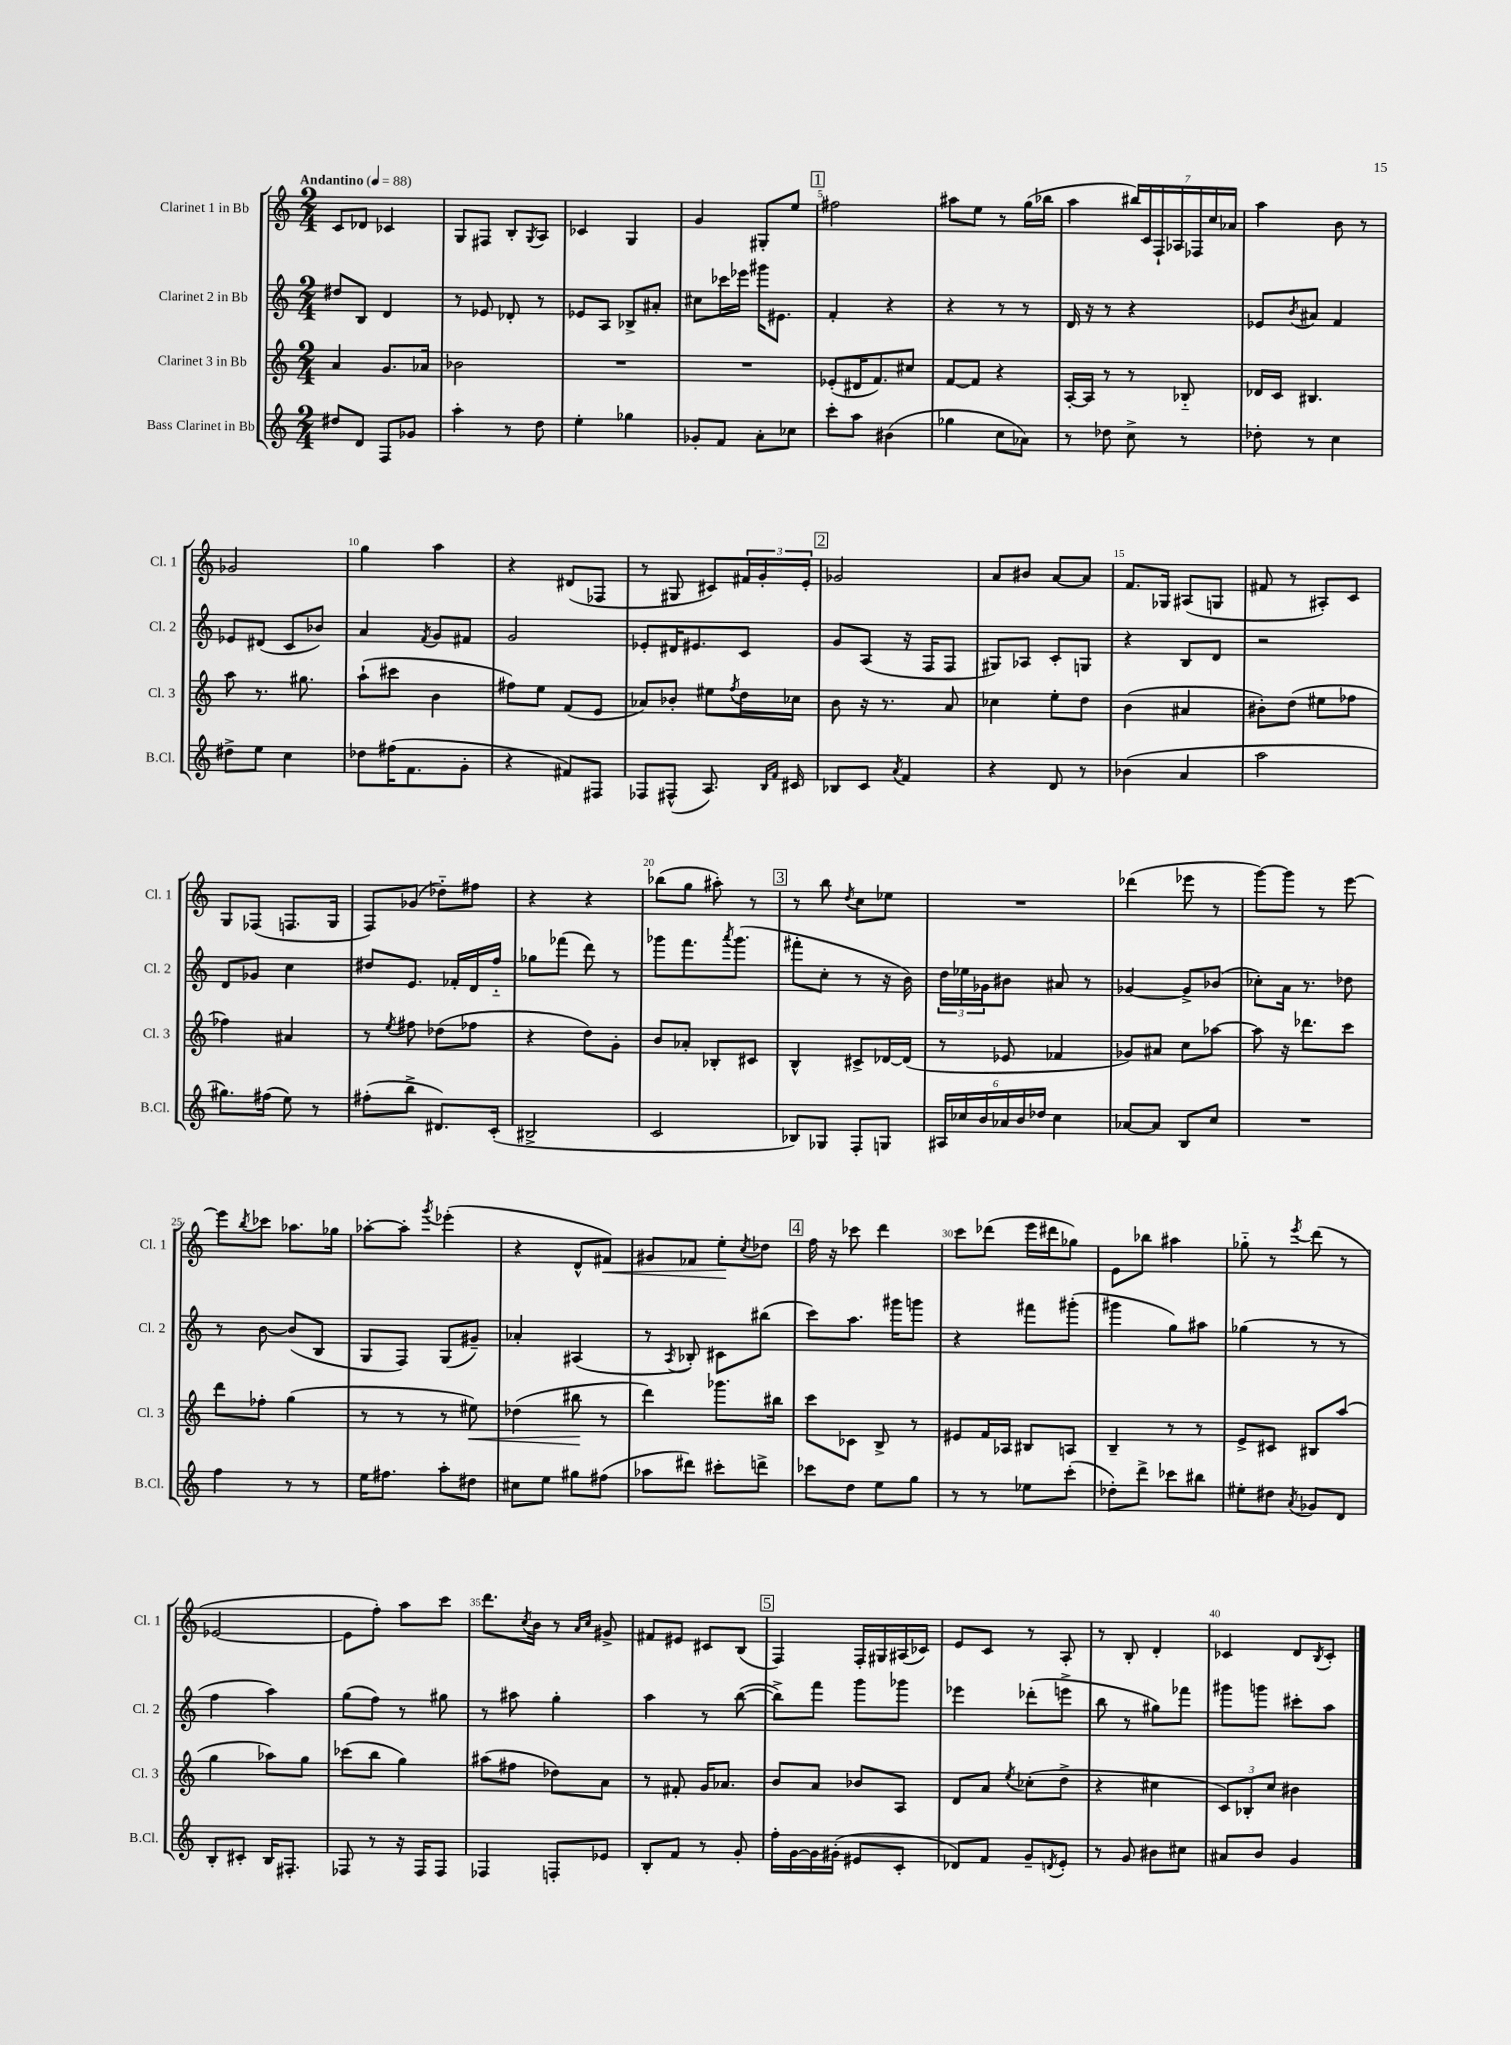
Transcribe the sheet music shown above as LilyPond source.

<<
\new StaffGroup <<
\new Staff = "s0" \with { instrumentName = "Clarinet 1 in Bb" shortInstrumentName = "Cl. 1" } {
    \clef treble \key c \major \numericTimeSignature \time 2/4 \tempo "Andantino" 4 = 88
    c'8 des'8 ces'4 |
    g8 fis8 b8-. \acciaccatura { g8 } a8 |
    ces'4 g4 |
    g'4 gis8-. e''8 |
    \mark \markup { \box "1" } fis''2 |
    ais''8 e''8 r8 g''16( bes''16 |
    a''4 \tuplet 7/4 { bis''16) c'16 f16-! aes16 fes16 c''16 aes'16 } |
    a''4 b'8 r8 |
    ges'2 |
    g''4 a''4 |
    r4 dis'8( fes8 |
    r8 gis8 cis'8) \tuplet 3/2 { fis'16 g'16-. e'16-. } |
    \mark \markup { \box "2" } ges'2 |
    a'8 bis'8 a'8~ a'8 |
    f'8. ges16 ais8( g8 |
    fis'8 r8 ais8-.) c'8 |
    g8 fes8( f8. g16 |
    f8) ges'8( des''8-_) fis''8 |
    r4 r4 |
    bes''8( g''8 ais''8-.) r8 |
    \mark \markup { \box "3" } r8 b''8 \acciaccatura { d''8 } c''8 ees''8 |
    R2 |
    des'''4( ees'''8 r8 |
    g'''8~) g'''8 r8 e'''8~ |
    e'''8 \acciaccatura { b''8 } ces'''8 aes''8. ges''16 |
    aes''8~-. aes''8-. \acciaccatura { g'''8 } ees'''4-.( |
    r4 d'8-^ fis'8\<) |
    gis'8 fes'8 e''8-.\! \acciaccatura { c''8 } des''8 |
    \mark \markup { \box "4" } f''16 r16 ces'''8 d'''4 |
    c'''8 des'''8( e'''16 dis'''16 ges''8) |
    e'8 bes''8 ais''4 |
    ges''8-_ r8 \acciaccatura { e'''8 } d'''8( r8 |
    ees'2~ |
    ees'8 f''8-.) a''8 c'''8 |
    d'''8. \acciaccatura { c''8 } b'16 r8 \grace { a'16 c''16 } gis'8-> |
    fis'8 eis'8 cis'8 b8( |
    \mark \markup { \box "5" } f4) f16-. gis16 ais16( ces'16) |
    e'8 c'8 r8 a8-. |
    r8 b8-. d'4-. |
    ces'4 d'8 \acciaccatura { b8 } ces'8-. \bar "|." |
}
\new Staff = "s1" \with { instrumentName = "Clarinet 2 in Bb" shortInstrumentName = "Cl. 2" } {
    \clef treble \key c \major \numericTimeSignature \time 2/4
    dis''8 b8 d'4 |
    r8 ees'8 des'8-. r8 |
    ees'8 a8 bes8-> ais'8-. |
    cis''8 ces'''16 ees'''16 gis'''16 eis'8. |
    \mark \markup { \box "1" } f'4-. r4 |
    r4 r8 r8 |
    d'16 r16 r8 r4 |
    ees'8 \acciaccatura { b'8 } ais'8 f'4 |
    ees'8 dis'8( c'8 bes'8) |
    a'4 \acciaccatura { f'8 } g'8 fis'8 |
    g'2 |
    ees'8-. dis'16 eis'8. c'8 |
    \mark \markup { \box "2" } g'8 a8( r16 f16 f8 |
    gis8) aes8 c'8-. g8 |
    r4 b8 d'8 |
    r2 |
    d'8 ges'8 c''4 |
    dis''8 e'8. fes'16-. d'16 f''16-_ |
    ges''8 fes'''8( d'''8) r8 |
    ges'''8 f'''8. \acciaccatura { a'''8 } ges'''8.( |
    \mark \markup { \box "3" } fis'''8-. c''8-. r8 r16 b'16) |
    \tuplet 3/2 { d''16 ees''16 ges'16 } bis'8 ais'8 r8 |
    ges'4~ ges'8-> bes'8( |
    ces''8-.) a'16 r8. des''8 |
    r8 b'8~ b'8( b8 |
    g8 f8) g8( gis'8--) |
    aes'4-. ais4( |
    r8 \acciaccatura { a8 } bes8-.) cis'8 bis''8( |
    \mark \markup { \box "4" } c'''8) a''8. gis'''16 g'''8 |
    r4 fis'''8 gis'''8-.( |
    gis'''4 g''8) ais''8 |
    ges''4( r8 r8 |
    f''4 a''4) |
    g''8( f''8) r8 gis''8 |
    r8 ais''8 g''4-. |
    a''4 r8 b''8~( |
    \mark \markup { \box "5" } b''8->) f'''8 g'''8 ges'''8 |
    ees'''4 des'''8-.( e'''8-> |
    b''8 r8 gis''8) fes'''8 |
    gis'''8 g'''8 cis'''8-. a''8 \bar "|." |
}
\new Staff = "s2" \with { instrumentName = "Clarinet 3 in Bb" shortInstrumentName = "Cl. 3" } {
    \clef treble \key c \major \numericTimeSignature \time 2/4
    a'4 g'8. aes'16 |
    bes'2 |
    R2 |
    R2 |
    \mark \markup { \box "1" } ees'8-.( dis'16 f'8.) cis''8 |
    f'8~ f'8 r4 |
    a16~-. a16 r8 r8 bes8-_ |
    des'16 c'16 bis4. |
    a''8 r8. gis''8. |
    a''8-!( cis'''8 b'4 |
    fis''8) e''8 f'8( e'8 |
    aes'8) bes'8-. eis''8 \acciaccatura { f''8 } d''16 ces''16 |
    \mark \markup { \box "2" } b'8 r16 r8. a'8 |
    ces''4 e''8-. d''8 |
    b'4( ais'4 |
    bis'8-.) d''8( eis''8 fes''8 |
    fes''4) ais'4 |
    r8 \acciaccatura { e''8 } fis''8 des''8( fes''8 |
    r4 d''8) g'8-. |
    b'8 aes'8-. bes8-. cis'8 |
    \mark \markup { \box "3" } b4-^ cis'8-> des'16~ des'16( |
    r8 ees'8 fes'4 |
    ges'8) ais'8 c''8 aes''8~ |
    aes''8 r16 des'''8. c'''8 |
    d'''8 fes''8-. g''4( |
    r8 r8 r8 eis''8\<) |
    des''4( bis''8\! r8 |
    d'''4) ges'''8. bis''16 |
    \mark \markup { \box "4" } c'''8 ces'8 b8-> r8 |
    eis'8 f'16 aes16 bis8 a8 |
    b4-- r8 r8 |
    e'8-> cis'8 bis8 a''8( |
    g''4 aes''8) g''8 |
    ces'''8( b''8 g''4) |
    ais''8( fis''8 des''8) a'8 |
    r8 fis'8-. g'16 aes'8. |
    \mark \markup { \box "5" } b'8 a'8 bes'8 a8 |
    d'8 a'8 \acciaccatura { e''8 } ces''8-.( d''8-> |
    r4 cis''4 |
    \tuplet 3/2 { c'8) bes8-. c''8 } bis'4 \bar "|." |
}
\new Staff = "s3" \with { instrumentName = "Bass Clarinet in Bb" shortInstrumentName = "B.Cl." } {
    \clef treble \key c \major \numericTimeSignature \time 2/4
    dis''8 d'8 f8 ges'8 |
    a''4-. r8 d''8 |
    e''4-. ges''4 |
    ges'8-. f'8 a'8-. ces''8 |
    \mark \markup { \box "1" } c'''8-. a''8 bis'4( |
    ges''4 c''8 aes'8) |
    r8 des''8 c''8-> r8 |
    des''8-. r8 c''4 |
    dis''8-> e''8 c''4 |
    des''8 fis''16( f'8. g'8-. |
    r4 fis'8) fis8 |
    fes8 fis8-^( a8.) \grace { b16 f'16 } cis'16 |
    \mark \markup { \box "2" } bes8 c'8 \acciaccatura { a'8 } f'4 |
    r4 d'8 r8 |
    bes'4( a'4 |
    a''2 |
    gis''8.) fis''16( e''8) r8 |
    fis''8-.( b''8-> dis'8.) c'16-.( |
    bis2-> |
    c'2 |
    \mark \markup { \box "3" } bes8) ges8 f8-. g8 |
    \tuplet 6/4 { ais16 ces''16 b'16 aes'16 b'16 des''16 } ces''4 |
    aes'8~ aes'8 b8 c''8 |
    R2 |
    f''4 r8 r8 |
    e''16 fis''8. a''8-. dis''8 |
    cis''8 e''8 gis''8 fis''8( |
    aes''8 dis'''8) cis'''8-. d'''8-> |
    \mark \markup { \box "4" } ces'''8 d''8 e''8 g''8 |
    r8 r8 ees''8 c'''8-.( |
    des''8-.) d'''8-> ces'''8 bis''8 |
    eis''8-. dis''8 \acciaccatura { a'8 } ges'8 d'8 |
    b8-. cis'8-. b16 fis8.-. |
    fes8 r8 r16 fes16 fes8 |
    fes4 f8-. ees'8 |
    b8-. f'8 r8 g'8-. |
    \mark \markup { \box "5" } f''16-. g'16~ g'16 gis'16-.( eis'8 c'8-. |
    des'8) f'8 g'8-- \acciaccatura { d'8 } e'8-. |
    r8 g'8 bis'8 cis''8 |
    ais'8 b'8 g'4 \bar "|." |
}
>>
>>
\layout { \context { \Score \override BarNumber.break-visibility = ##(#f #t #t) barNumberVisibility = #(every-nth-bar-number-visible 5) } }
